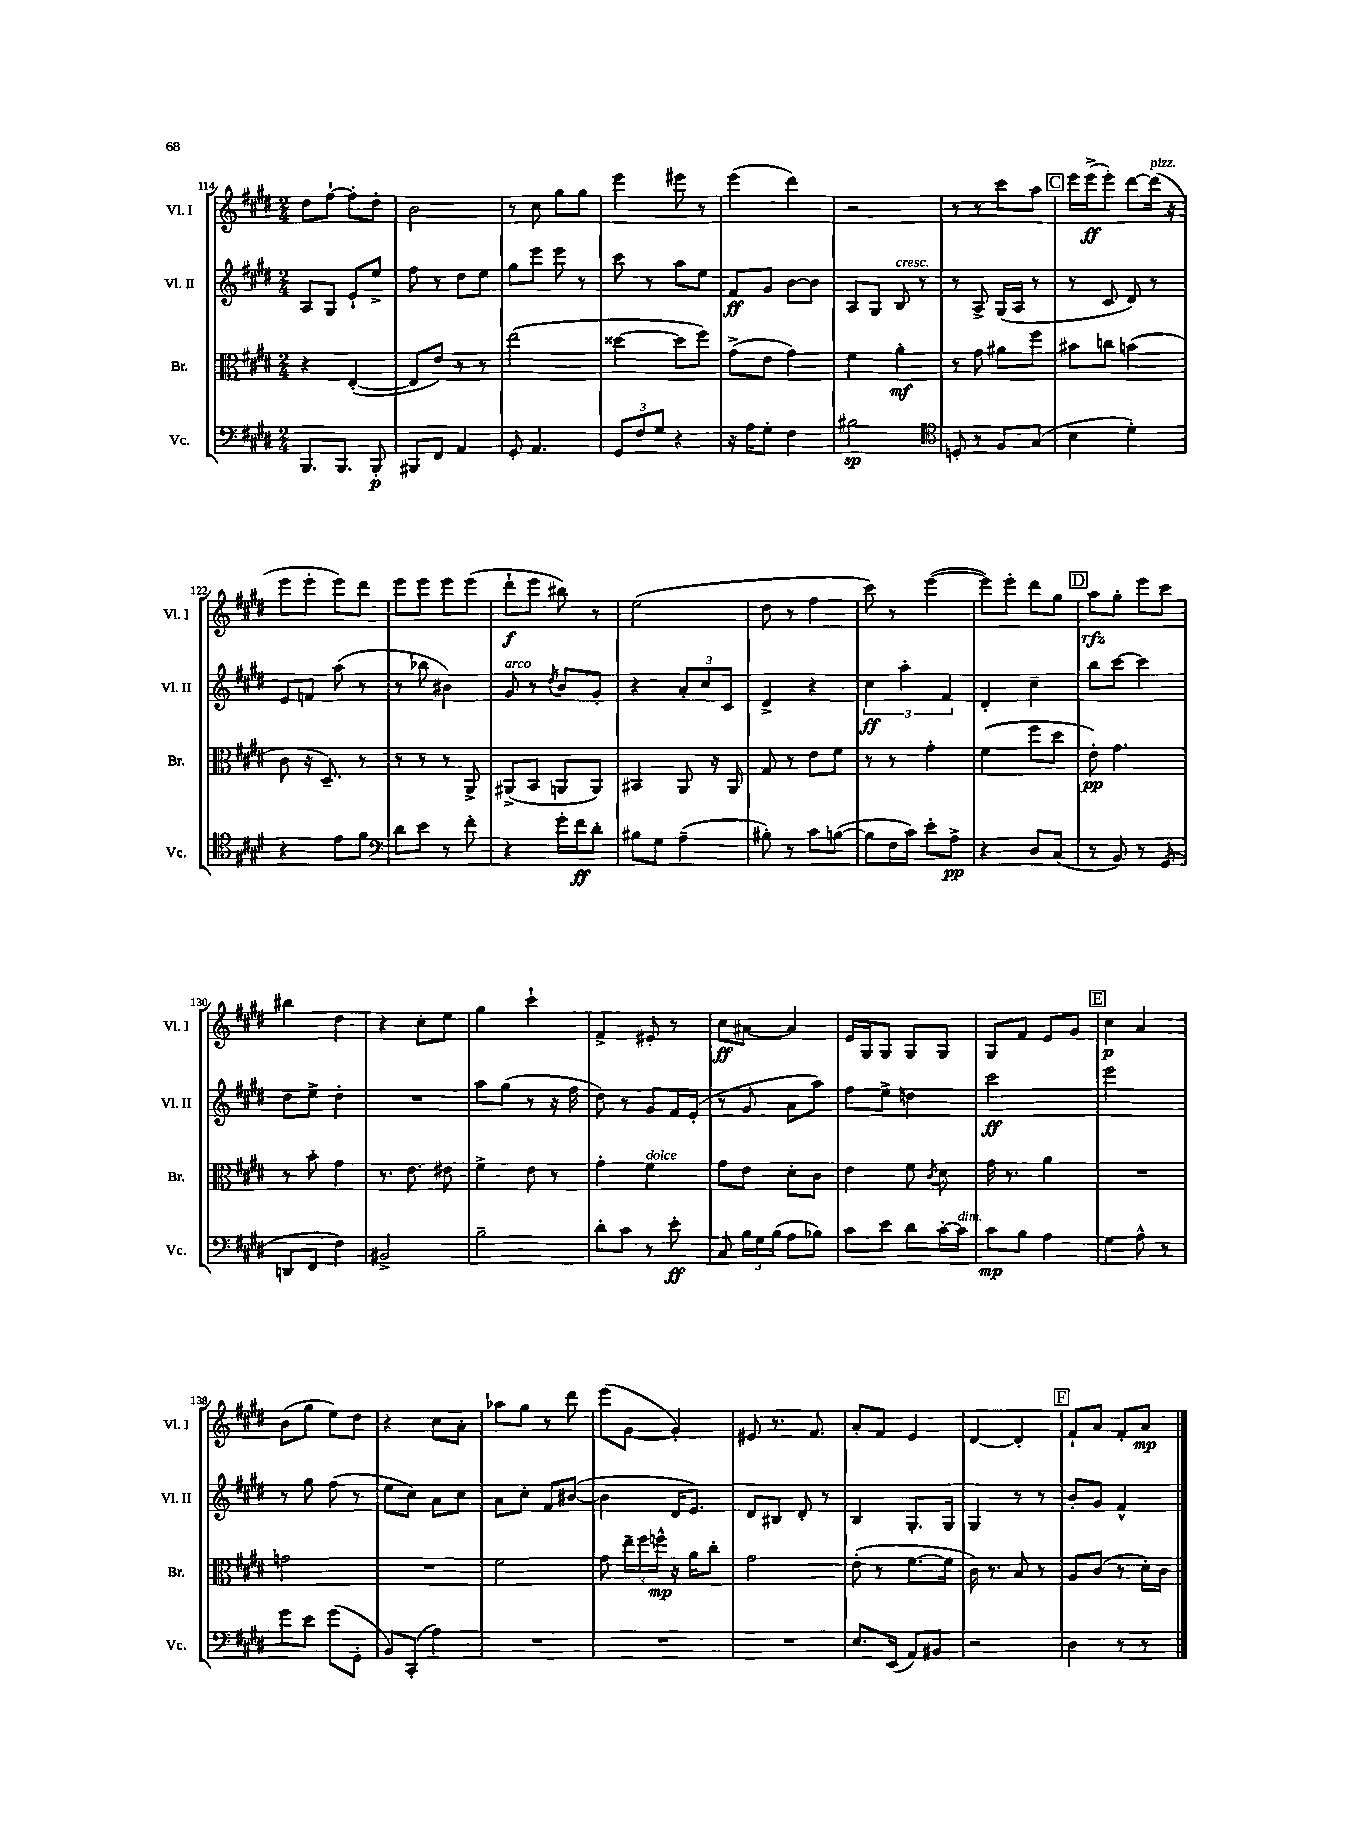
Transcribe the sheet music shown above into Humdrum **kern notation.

**kern	**dynam	**kern	**dynam	**kern	**dynam	**kern	**dynam
*part4	*part4	*part3	*part3	*part2	*part2	*part1	*part1
*staff4	*staff4	*staff3	*staff3	*staff2	*staff2	*staff1	*staff1
*I"Vc.	*	*I"Br.	*	*I"Vl. II	*	*I"Vl. I	*
*I'Vc.	*	*I'Br.	*	*I'Vl. II	*	*I'Vl. I	*
*clefF4	*	*clefC3	*	*clefG2	*	*clefG2	*
*k[f#c#g#d#]	*	*k[f#c#g#d#]	*	*k[f#c#g#d#]	*	*k[f#c#g#d#]	*
*M2/4	*	*M2/4	*	*M2/4	*	*M2/4	*
=114	=114	=114	=114	=114	=114	=114	=114
8.BBB/L	.	4r	.	8A/L	.	8dd#\L	.
.	.	.	.	8G#/J	.	[8ff#`\J	.
8.BBB/J	.	.	.	.	.	.	.
.	.	([4E'/	.	8e`/L	.	8ff#'\L]	.
8BBB'/	p	.	.	8ee^/J	.	8dd#'\J	.
=115	=115	=115	=115	=115	=115	=115	=115
8BBB#X/L	.	8E/L]	.	8ff#\	.	2b\	.
8FF#/J	.	8e/J)	.	8r	.	.	.
4AA/	.	8r	.	8dd#\L	.	.	.
.	.	8r	.	8ee\J	.	.	.
=116	=116	=116	=116	=116	=116	=116	=116
8GG#'/	.	(2ee\	.	8gg#\L	.	8r	.
4.AA/	.	.	.	8eee\J	.	8cc#\	.
.	.	.	.	8eee\	.	8gg#\L	.
.	.	.	.	8r	.	8gg#\J	.
=117	=117	=117	=117	=117	=117	=117	=117
12GG#/L	.	[4dd##X\	.	8ccc#\	.	4eee\	.
12F#/	.	.	.	.	.	.	.
.	.	.	.	8r	.	.	.
12G#/J	.	.	.	.	.	.	.
4r	.	8dd##\L]	.	8aa\L	.	8eee#X\	.
.	.	8ff#\J)	.	8ee\J	.	8r	.
=118	=118	=118	=118	=118	=118	=118	=118
16r	.	(8g#^\L	.	8f#/L	ff	(4eee\	.
16A\KL	.	.	.	.	.	.	.
8G#'\J	.	8e\J	.	8g#/J	.	.	.
4F#\	.	4g#\)	.	[8b\L	.	4ddd#\)	.
.	.	.	.	8b\J]	.	.	.
=119	=119	=119	=119	=119	=119	=119	=119
2B#X\	sp	4f#\	.	8A/L	.	2r	.
.	.	.	.	8G#/J	.	.	.
!	!	!	!	!LO:TX:a:i:t=cresc.	!	!	!
.	.	4a'\	mf	8B/	.	.	.
.	.	.	.	8r	.	.	.
=120	=120	=120	=120	=120	=120	=120	=120
*clefC4	*	*	*	*	*	*	*
8Dn'/	.	8r	.	8r	.	8r	.
8r	.	8g#\	.	8A^/	.	8r	.
8F#/L	.	8a#X\L	.	(16G#/LL	.	8ccc#\L	.
.	.	.	.	16A/JJ	.	.	.
(8G#/J	.	8ff#\J	.	8r	.	8aa\J	.
!!LO:REH:place=s1:t=C
=121	=121	=121	=121	=121	=121	=121	=121
4B\	.	8b#X\L	.	8r	.	16eee\LL	.
.	.	.	.	.	.	(16eee^\J	ff
.	.	8ccn\J	.	8c#/	.	8eee'\J)	.
4d#'\)	.	(4bn\	.	8d#/)	.	[8ddd#\L	.
!	!	!	!	!	!	!LO:TX:a:i:t=pizz.	!
.	.	.	.	8r	.	(16ddd#\Jk]	.
.	.	.	.	.	.	16r	.
!!LO:LB:g=z
=122	=122	=122	=122	=122	=122	=122	=122
4r	.	8c#\	.	8e/L	.	8eee\L	.
.	.	16r	.	8fn/J	.	8eee'\J	.
.	.	8.D#~/)	.	.	.	.	.
8e\L	.	.	.	(8aa\	.	8eee\L)	.
8f#\J	.	8r	.	8r	.	8ddd#\J	.
=123	=123	=123	=123	=123	=123	=123	=123
*clefF4	*	*	*	*	*	*	*
8d#\L	.	8r	.	8r	.	8eee\L	.
8e\J	.	8r	.	8bb-X\	.	8eee\J	.
8r	.	8r	.	4b#X\)	.	8eee\L	.
8f#'\	.	8AA^/	.	.	.	(8eee\J	.
=124	=124	=124	=124	=124	=124	=124	=124
!	!	!	!	!LO:TX:a:i:t=arco	!	!	!
4r	.	(8AA#X^/L	.	8g#/	.	8ddd#`\L	f
.	.	8BB/J	.	8r	.	8eee\J	.
.	.	.	.	8qdd#/	.	.	.
16g#'\LL	.	8AAn/L	.	8b/L	.	8bb#X\)	.
16f#\J	ff	.	.	.	.	.	.
8d#'\J	.	8AA/J)	.	8g#'/J	.	8r	.
=125	=125	=125	=125	=125	=125	=125	=125
8B#X\L	.	4BB#X/	.	4r	.	(2ee\	.
8G#\J	.	.	.	.	.	.	.
(4A~\	.	8AA/	.	12a'/L	.	.	.
.	.	.	.	12cc#/	.	.	.
.	.	16r	.	.	.	.	.
.	.	.	.	12c#/J	.	.	.
.	.	16AA/	.	.	.	.	.
=126	=126	=126	=126	=126	=126	=126	=126
8B#X'\)	.	8G#/	.	4d#^/	.	8dd#\	.
8r	.	8r	.	.	.	8r	.
8c#\L	.	8e\L	.	4r	.	4ff#\	.
([8Bn\J	.	8f#\J	.	.	.	.	.
=127	=127	=127	=127	=127	=127	=127	=127
8B\L]	.	8r	.	6cc#\	ff	8ccc#\)	.
16F#\L	.	8r	.	.	.	8r	.
.	.	.	.	6aa'\	.	.	.
16c#\JJ)	.	.	.	.	.	.	.
8e'\L	.	4g#'\	.	.	.	([4eee\	.
.	.	.	.	6f#/	.	.	.
8A^\J	pp	.	.	.	.	.	.
=128	=128	=128	=128	=128	=128	=128	=128
4r	.	(4f#\	.	4d#'/	.	8eee\L])	.
.	.	.	.	.	.	8eee'\J	.
8D#/L	.	8ff#\L	.	4cc#~\	.	8ddd#\L	.
(8C#/J	.	8dd#\J	.	.	.	8gg#\J	.
!!LO:REH:place=s1:t=D
=129	=129	=129	=129	=129	=129	=129	=129
8r	.	8e'\)	pp	8bb\L	.	8aa\L	rfz
8BB/)	.	4.g#\	.	[8ccc#\J	.	8gg#'\J	.
8r	.	.	.	4ccc#\]	.	8eee\L	.
(8GG#/	.	.	.	.	.	8ccc#\J	.
!!LO:LB:g=z
=130	=130	=130	=130	=130	=130	=130	=130
8DDn/L	.	8r	.	8dd#\L	.	4bb#X\	.
8FF#/J	.	8b'\	.	8ee^\J	.	.	.
4F#\)	.	4g#\	.	4dd#'\	.	4dd#\	.
=131	=131	=131	=131	=131	=131	=131	=131
2BB#X^/	.	8.r	.	2r	.	4r	.
.	.	8.e\	.	.	.	.	.
.	.	.	.	.	.	8cc#'\L	.
.	.	8e#X\	.	.	.	8ee\J	.
=132	=132	=132	=132	=132	=132	=132	=132
2B~\	.	4f#^\	.	8aa\L	.	4gg#\	.
.	.	.	.	(8gg#\J	.	.	.
.	.	8e\	.	8r	.	4ccc#`\	.
.	.	8r	.	16r	.	.	.
.	.	.	.	16ff#\	.	.	.
=133	=133	=133	=133	=133	=133	=133	=133
8d#'\L	.	4g#'\	.	8dd#\)	.	4f#^/	.
8c#\J	.	.	.	8r	.	.	.
!	!	!LO:TX:a:i:t=dolce	!	!	!	!	!
8r	.	4f#\	.	8g#/L	.	8e#X'/	.
8e'\	ff	.	.	16f#/L	.	8r	.
.	.	.	.	(16e'/JJ	.	.	.
=134	=134	=134	=134	=134	=134	=134	=134
8C#/	.	8g#\L	.	8r	.	8cc#\L	ff
24B\LL	.	8e\J	.	8g#/	.	[8a#X\J	.
24G#\	.	.	.	.	.	.	.
(24B\JJ	.	.	.	.	.	.	.
8A\L	.	8d#'\L	.	8a\L	.	4a#/]	.
8B-X\J)	.	8c#\J	.	8aa\J)	.	.	.
=135	=135	=135	=135	=135	=135	=135	=135
8c#\L	.	4e\	.	8ff#\L	.	16e/LL	.
.	.	.	.	.	.	16G#/J	.
8e\J	.	.	.	8ee^\J	.	8G#/J	.
8d#\L	.	8f#\	.	4ddn\	.	8G#/L	.
.	.	8qc#/	.	.	.	.	.
[16c#'\L	.	8d#\	.	.	.	8G#/J	.
!LO:TX:a:i:t=dim.	!	!	!	!	!	!	!
16c#\JJ]	.	.	.	.	.	.	.
=136	=136	=136	=136	=136	=136	=136	=136
8c#\L	mp	16g#\	.	2ccc#\	ff	8G#/L	.
.	.	8.r	.	.	.	.	.
8B\J	.	.	.	.	.	8f#/J	.
4A\	.	4a\	.	.	.	8e/L	.
.	.	.	.	.	.	8g#/J	.
!!LO:REH:place=s1:t=E
=137	=137	=137	=137	=137	=137	=137	=137
4G#\	.	2r	.	2eee\	.	4cc#\	p
8A^^\	.	.	.	.	.	4a/	.
8r	.	.	.	.	.	.	.
!!LO:LB:g=z
=138	=138	=138	=138	=138	=138	=138	=138
8g#\L	.	2gn\	.	8r	.	(8b\L	.
8e\J	.	.	.	8gg#\	.	8gg#\J	.
(8g#\L	.	.	.	(8ff#\	.	8ee\L)	.
8GG#'\J	.	.	.	8r	.	8dd#\J	.
=139	=139	=139	=139	=139	=139	=139	=139
8BB/L)	.	2r	.	8ee\L	.	4r	.
(8CC#'/J	.	.	.	8cc#\J)	.	.	.
4A\)	.	.	.	8a\L	.	8cc#\L	.
.	.	.	.	8cc#\J	.	8a'\J	.
=140	=140	=140	=140	=140	=140	=140	=140
2r	.	2f#\	.	8a\L	.	8aa-X\L	.
.	.	.	.	8cc#'\J	.	8gg#\J	.
.	.	.	.	8f#/L	.	8r	.
.	.	.	.	([8b#X/J	.	8ddd#\	.
=141	=141	=141	=141	=141	=141	=141	=141
2r	.	8g#\	.	4b#\]	.	(8eee\L	.
.	.	24ee~\LL	.	.	.	[8g#\J	.
.	.	24ff#\	.	.	.	.	.
.	.	24ffn^^\JJ	mp	.	.	.	.
.	.	16r	.	16d#/KL	.	4g#'/])	.
.	.	16a\KL	.	8.e/J)	.	.	.
.	.	8cc#'\J	.	.	.	.	.
=142	=142	=142	=142	=142	=142	=142	=142
2r	.	2g#\	.	8d#/L	.	8e#X/	.
.	.	.	.	8B#X/J	.	8.r	.
.	.	.	.	8d#'/	.	.	.
.	.	.	.	.	.	8.f#/	.
.	.	.	.	8r	.	.	.
=143	=143	=143	=143	=143	=143	=143	=143
8.E/L	.	(8e'\	.	4B/	.	8a'/L	.
.	.	8r	.	.	.	8f#/J	.
(16EE/Jk	.	.	.	.	.	.	.
8AA/L)	.	[8.f#\L	.	8.G#'/L	.	4e/	.
8BB#X/J	.	.	.	.	.	.	.
.	.	16f#\Jk]	.	16G#/Jk	.	.	.
=144	=144	=144	=144	=144	=144	=144	=144
2r	.	16c#\)	.	4G#/	.	[4d#/	.
.	.	8.r	.	.	.	.	.
.	.	8B/	.	8r	.	4d#'/]	.
.	.	8r	.	8r	.	.	.
!!LO:REH:place=s1:t=F
=145	=145	=145	=145	=145	=145	=145	=145
4D#\	.	8A/L	.	8b'/L	.	8f#`/L	.
.	.	(8c#/J	.	8g#/J	.	8a/J	.
8r	.	8r	.	4f#^^/	.	8f#'/L	.
8r	.	16d#'\LL)	.	.	.	8a/J	mp
.	.	16c#\JJ	.	.	.	.	.
==	==	==	==	==	==	==	==
*-	*-	*-	*-	*-	*-	*-	*-
